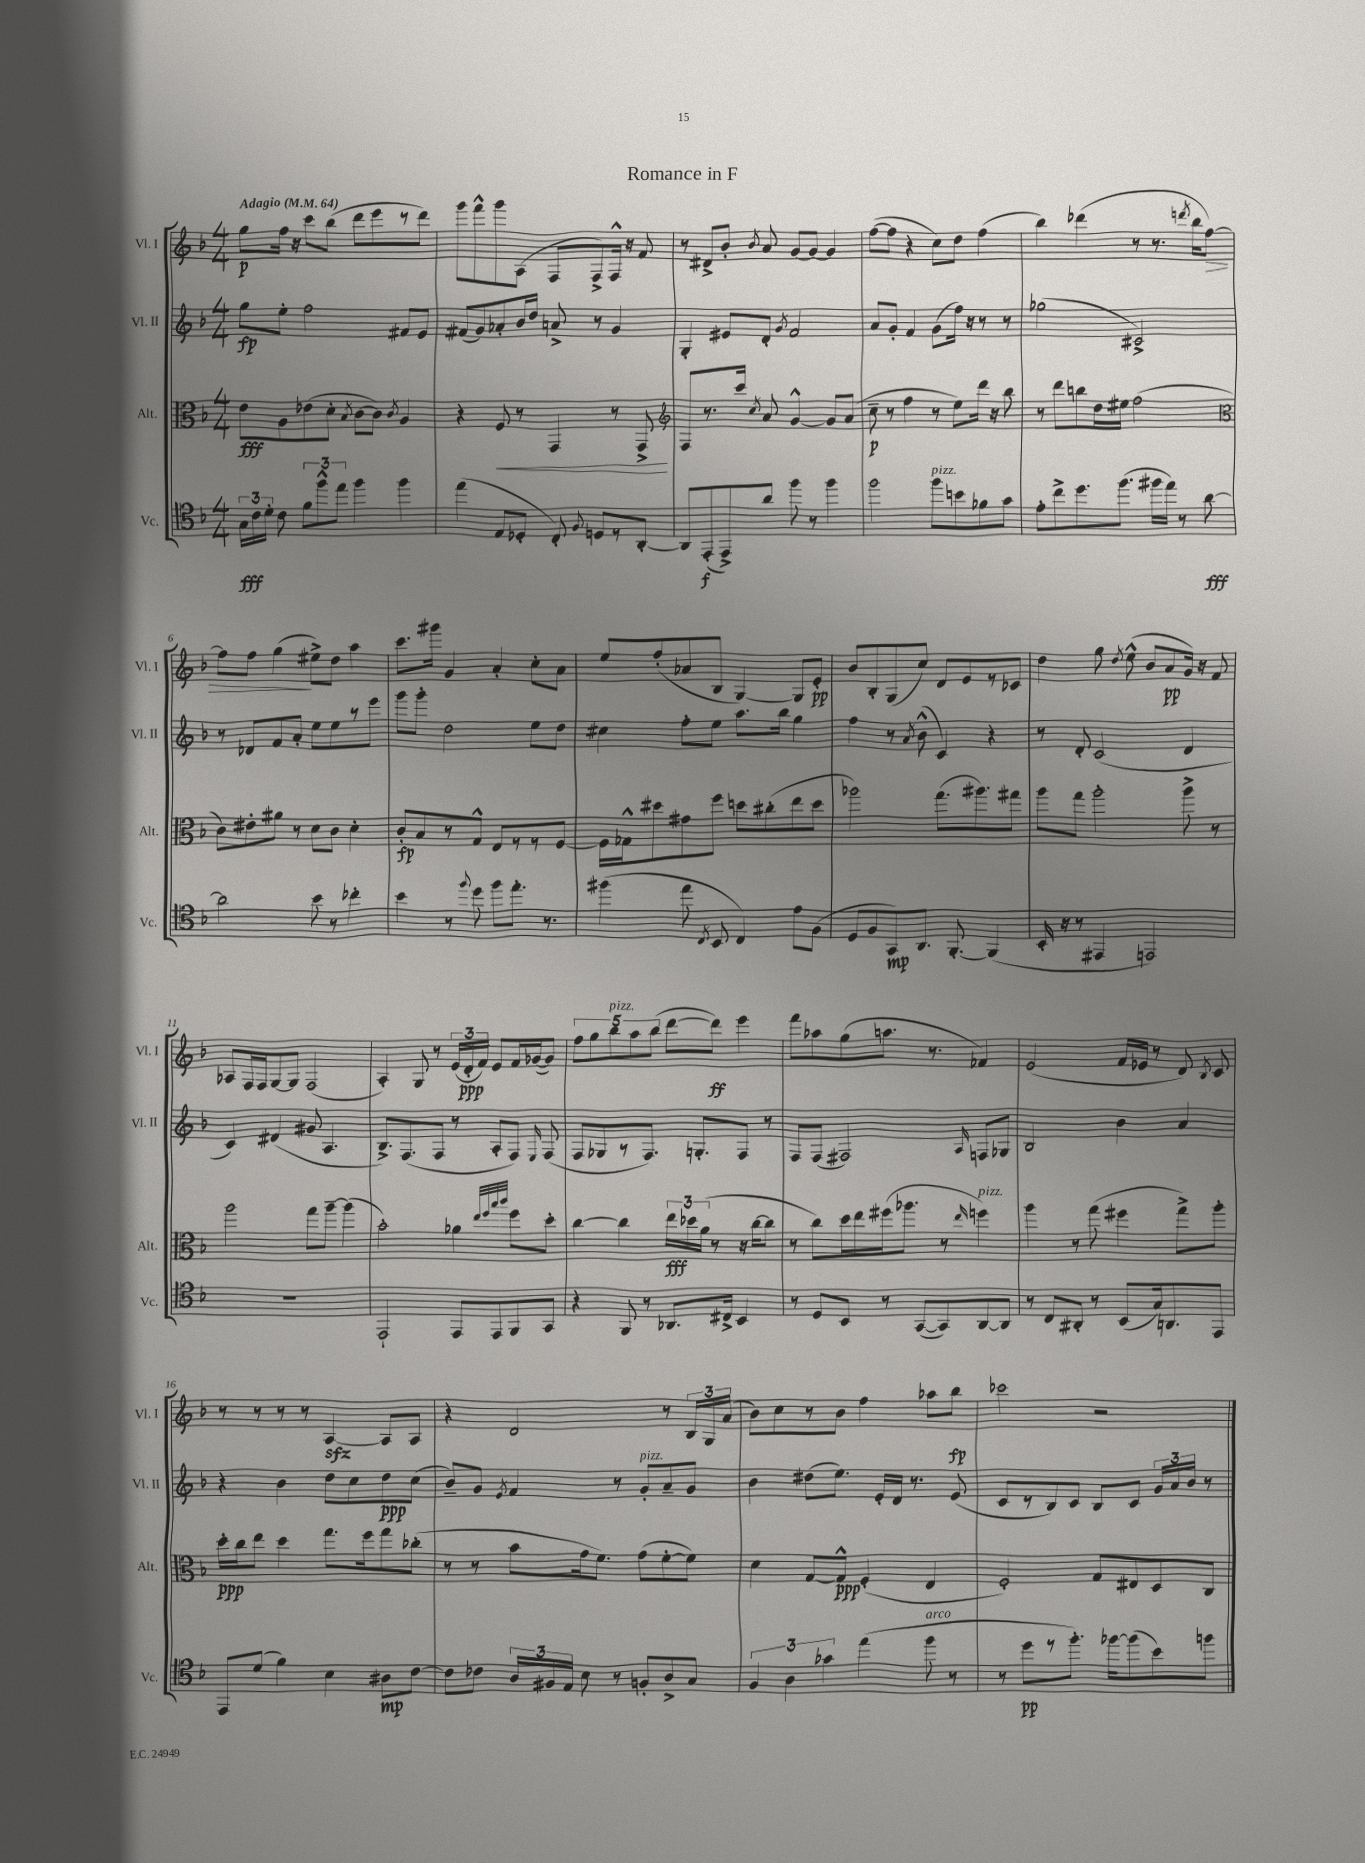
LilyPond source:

\header { title = "Romance in F" }
<<
\new StaffGroup <<
\new Staff = "s0" \with { instrumentName = "Vl. I" shortInstrumentName = "Vl. I" } {
    \clef treble \key f \major \numericTimeSignature \time 4/4 \tempo "Adagio" 4 = 64
    \autoBeamOff g''8[\p f''16] r16 c'''8[ bes''8]( d'''8[ e'''8 r8 d'''8]) |
    g'''8[ f'''8-^ g'''8 a8]( f8[ f8->) f16]-^ r16 f'8 |
    r8 dis'8[-> bes'8]-. \acciaccatura { bes'8 } a'8 g'8[~ g'8]~ g'4 |
    f''8[~( f''8] r4 c''8[) d''8] f''4( |
    bes''4) des'''4( r8 r8. \acciaccatura { d'''8 } bes''16[ f''8]~\>) |
    f''8[ f''8] g''4\!( eis''8[->) d''8] a''4 |
    c'''8.[ gis'''16] g'4 a'4-. c''8[-. a'8] |
    e''8[ f''8-.( aes'8 bes8] g4~) g8[ e'8]-.\pp |
    bes'8[ bes8-. g8( c''8]) d'8[ e'8 r8 ces'8] |
    d''4 g''8 \acciaccatura { d''8 } e''8-^( bes'8[ a'8\pp g'16]) r16 f'8 |
    aes8[ f16 f16 g8~ g8] f2( |
    a4-.) g8 r8 \tuplet 3/2 { e'16[( d'16-.\ppp f'16]) } e'8[ f'16 ges'16~( ges'8]) |
    \tuplet 5/4 { f''8[ g''8 bes''8^\markup { \italic "pizz." } a''8 bes''8]( } d'''8[~ d'''8]\ff) e'''4 |
    f'''8[ aes''8 g''8( a''8.] r8. fes'4) |
    e'2( f'16[ ees'16] r8 d'8) \acciaccatura { bes8 } c'8 |
    r8 r8 r8 r8 a4~\sfz a8[ a8] |
    r4 d'2 r8 \tuplet 3/2 { bes16[ g16 a'16]( } |
    bes'8[) c''8 r8 bes'8] f''4 aes''8[ bes''8]\fp |
    ces'''2 r2 \bar "|." |
}
\new Staff = "s1" \with { instrumentName = "Vl. II" shortInstrumentName = "Vl. II" } {
    \clef treble \key f \major \numericTimeSignature \time 4/4
    \autoBeamOff g''8[\fp e''8]-. f''2 fis'8[ e'8] |
    fis'8[( g'8) aes'8-. bes'16 d''16] a'8-> r8 g'4 |
    g4-. eis'8[ d'8]-. \acciaccatura { g'8 } f'2 |
    a'8[ g'8]-. f'4 g'8[( f''16]) r16 r8 r8 |
    ges''2( cis'2->) |
    r8 des'8[ f'8 a'8]-. e''8[ e''8 r8 e'''8] |
    g'''8[ g'''8]-. d''2 e''8[ d''8] |
    cis''4 f''8[-. e''8] a''8.[ bes''16] g''4 |
    f''4 r8 \acciaccatura { a'8 } bes'8-^( c'4) r4 |
    r8 d'8-. c'2( d'4 |
    c'4) dis'4( gis'8 a4. |
    bes8.[->) f8.( f8] r8 a8[-. f8]) \grace { e16 } f8( |
    f8[ ges8 r8 f8.]) g8.[-. f8] r8 |
    f8[ f8]( fis2) \grace { a16 } f8[ ges8] |
    bes2 bes'4 a'4 |
    r4 bes'4 d''8[ c''8 d''8\ppp c''8]( |
    bes'8[--) g'8] \acciaccatura { e'8 } f'4 r8 g'8[-.^\markup { \italic "pizz." } a'8-- g'8] |
    bes'4 dis''8[( e''8.]) e'16[-. d'16] r8. e'8( |
    c'8[ r8 bes8) c'8] bes8[ c'8] \tuplet 3/2 { g'16[ a'16 bes'16] } r8 \bar "|." |
}
\new Staff = "s2" \with { instrumentName = "Alt." shortInstrumentName = "Alt." } {
    \clef alto \key f \major \numericTimeSignature \time 4/4
    \autoBeamOff e'8[\fff a8 ees'8( d'8]-. \acciaccatura { bes8 } c'8[~ c'8]) \acciaccatura { c'8 } a4 |
    r4 f8\< r8 g,4 r8 g,8->\! |
    \clef treble f8[ r8. c'''16] \acciaccatura { c''8 } a'8 g'4~-^ g'8[ a'8]( |
    c''8--\p r8 f''4 r8 e''8[) d'''16] r16 bes''8 |
    r8 d'''8[ b''8 d''16 eis''16] f''2( |
    \clef alto c'8[) eis'8-. ais'8] r8 d'8[ c'8] d'4-. |
    c'8[-.\fp bes8 r8 g8]-^ e8[ r8 r8 f8]~ |
    f16[ ges16-^ dis''8 gis'8 f''8] d''8[ cis''8-.( e''8 d''8] |
    aes''2) g''8.[( ais''8.) gis''8] |
    a''8[ g''8] a''2-. a''8-> r8 |
    a''2 g''8[ a''8]~-- a''4( |
    bes'2-.) aes'4 \grace { e''32[ f''32 bes''32 c'''32] } f''8[ d''8]-. |
    c''4~ c''4 \tuplet 3/2 { e''16[\fff des''16 a'16]( } r8 r16 c''16[~ c''8] |
    r8 c''8[) d''16 e''16 fis''16( aes''8.] r8 \grace { e''16 } f''4^\markup { \italic "pizz." }) |
    a''4 r8 g''8( fis''4 g''8[->) a''8]-. |
    d''16[-.\ppp c''16 e''8] d''4 g''8.[ f''16 g''8 ces''8]-.( |
    r8 r8 bes'8[ g'16 f'8.]) g'8[( f'8~-. f'8]) |
    d'4 g8[~ g8]-^\ppp f4-.( e4 |
    f2-.) g8[ eis8 d8 c8] \bar "|." |
}
\new Staff = "s3" \with { instrumentName = "Vc." shortInstrumentName = "Vc." } {
    \clef tenor \key f \major \numericTimeSignature \time 4/4
    \autoBeamOff \tuplet 3/2 { g16[\fff c'16 d'16]-. } c'8 \tuplet 3/2 { f'8[ f''8-^ e''8] } f''4 f''4 |
    e''4( e8[ des8]-. c8-.) \appoggiatura { f8 } d8[ r8 a,8]~-. |
    a,8[ e,8-.\f( e,8->) a'8] f''8 r8 f''4 |
    f''2 f''8[^\markup { \italic "pizz." } b'8 fes'8 g'8] |
    e'8[-. c''8-> d''8. f''8.]( fis''16[ e''16]) r8 a'8~\fff |
    a'2 bes'8 r8 ces''4-. |
    bes'4 r8 \appoggiatura { f''8 } d''8 f''8[ e''8.]-. r8. |
    fis''4( e''8 \acciaccatura { c8 } bes,8 c4) e'8[ f8]( |
    d8[ f8 g,8\mp) a,8.] f,8.~-. f,4( |
    bes,16-. r16 r8 eis,4 e,2) |
    R1 |
    e,2-! e,8[ e,8 f,8 g,8] |
    r4 f,8 r8 aes,8.[ cis16]-> bes,4 |
    r8 d8[ bes,8] r8 g,8[~( g,8) a,8~ a,8] |
    r8 c8[ ais,8]-. r8 bes,8[( g16) a,8. e,8] |
    e,8[ d'8]( f'4) bes4 ais8[\mp c'8]~ |
    c'8[ ces'8] \tuplet 3/2 { a16[ fis16 e16] } bes8 r8 f8[-. a8-> g8] |
    \tuplet 3/2 { f4 a4 ges'4 } e''4( f''8^\markup { \italic "arco" } r8 |
    r8 d''8[\pp r8 f''8.]-.) fes''16[~ fes''8( bes'8) f''8] \bar "|." |
}
>>
>>
